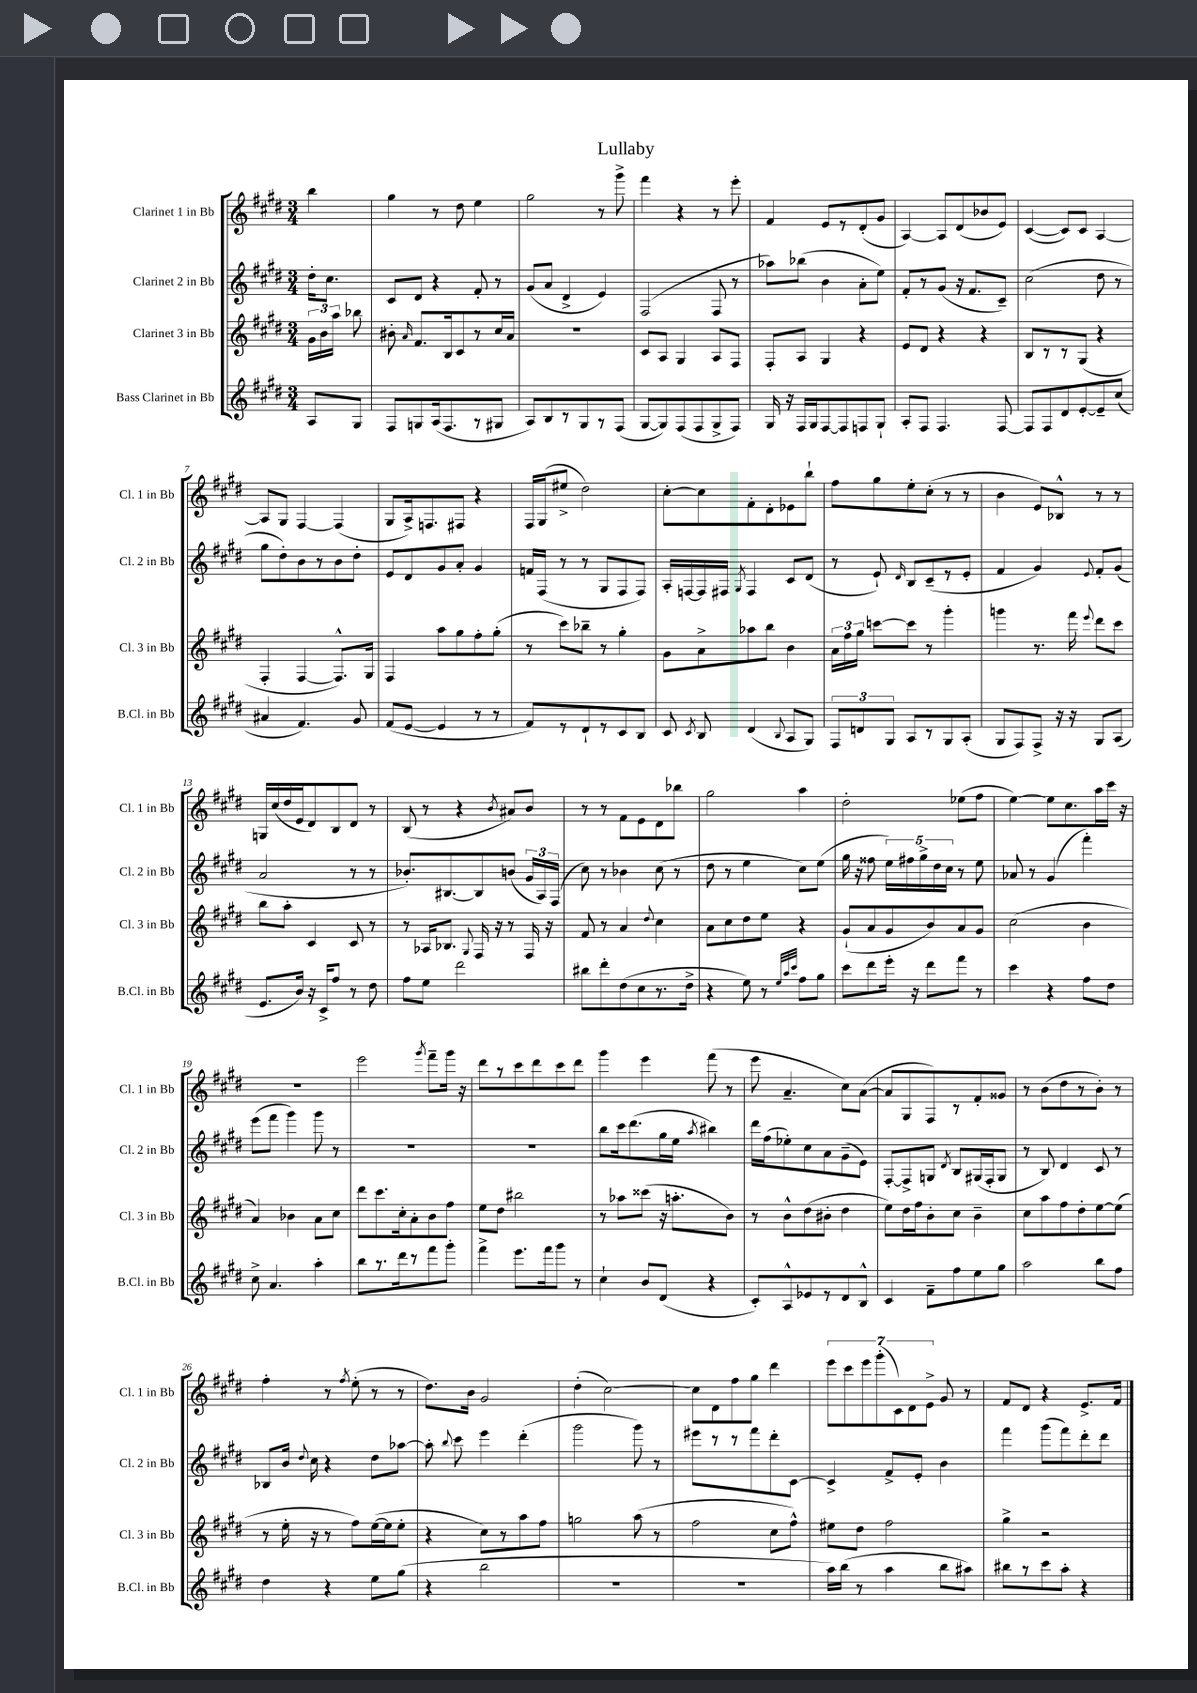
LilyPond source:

\header { title = "Lullaby" }
<<
\new StaffGroup <<
\new Staff = "s0" \with { instrumentName = "Clarinet 1 in Bb" shortInstrumentName = "Cl. 1 in Bb" } {
    \clef treble \key e \major \numericTimeSignature \time 3/4 \partial 4
    \autoBeamOff b''4 |
    gis''4 r8 dis''8 e''4 |
    gis''2 r8 gis'''8-> |
    fis'''4 r4 r8 e'''8-. |
    fis'4 e'8[ r8 dis'8-.( gis'8] |
    a4~) a8[ dis'8( bes'8 e'8]) |
    cis'4~( cis'8[) cis'8] a4~ |
    a8[ gis8] fis4~ fis4( |
    gis8[ a16->) f8. fis8] r4 |
    fis16[ gis16( eis''8]-> dis''2) |
    cis''8[~-. cis''8 fis'8-. dis'8-. ees'8 b''8]-! |
    fis''8[ gis''8 e''8-. cis''8]-.( r8 r8 |
    b'4 e'8[) bes8]-^ r8 r8 |
    g16[ cis''16( dis''16 e'16 dis'8) b8 dis'8] r8 |
    b8( r8 r4 \acciaccatura { b'8 } ais'8[) b'8] |
    r8 r8 fis'8[ e'8 dis'8 bes''8] |
    gis''2 a''4 |
    dis''2-. ees''8[( fis''8] |
    e''4~) e''8[ cis''8. a''16 cis'''16] r16 |
    R2. |
    e'''2 \acciaccatura { gis'''8 } fis'''8[-- gis'''16] r16 |
    dis'''8[ r8 cis'''8 dis'''8 cis'''8 dis'''8] |
    gis'''4 e'''4 fis'''8( r8 |
    e'''8 a'4.-- cis''8[) a'8]~( |
    a'8[ gis8 fis8) r8 fis'8-. gisis'8] |
    r8 b'8[( dis''8 r8 b'8]-.) r8 |
    fis''4-. r8 \acciaccatura { fis''8 } e''8-.( r8 r8 |
    dis''8.[) b'16] gis'2 |
    dis''4-.( cis''2~) |
    cis''8[ dis'8 fis''8 gis''8] dis'''4 |
    \tuplet 7/4 { e'''8[ cis'''8 e'''8 gis'''8-.( cis'8) dis'8 e'8]-> } gis'8 r8 |
    fis'8[ dis'8] r4 e'8.[-> fis'16] \bar "|." |
}
\new Staff = "s1" \with { instrumentName = "Clarinet 2 in Bb" shortInstrumentName = "Cl. 2 in Bb" } {
    \clef treble \key e \major \numericTimeSignature \time 3/4 \partial 4
    \autoBeamOff dis''16[-. cis''8.] |
    cis'8[ dis'8] r4 fis'8-. r8 |
    gis'8[( a'8] dis'4-> e'4) |
    fis2( fis8 r8 |
    aes''8[) bes''8]( b'4 a'8[-. e''8]) |
    fis'8[-. r8 gis'8]( r16 fis'8.[ cis'8]--) |
    cis''2( dis''8 r8 |
    gis''8[ dis''8-.) b'8 r8 b'8 dis''8]-. |
    e'8[ dis'8 gis'8 a'8]-. gis'4 |
    f'16[ fis16]( r8 r8 gis8[ fis8 fis8]) |
    a16[-. f16~ f16 fis16] \acciaccatura { gis8 } fis4 cis'8[ dis'8]( |
    r8 e'8-!) \grace { dis'16 } b8[ cis'8--( r8 e'8]-. |
    fis'4 gis'4) \appoggiatura { e'8 } fis'8[-. gis'8]( |
    a'2 r8 r8 |
    bes'8.[-.) bis8.~ bis8 b'8]( \tuplet 3/2 { gis'16[ a16) fis16]( } |
    cis''8) r8 bes'4 cis''8( r8 |
    dis''8 r8 e''4 cis''8[) e''8]( |
    gis''16 r16 fisis''8 \tuplet 5/4 { e''16[) fis''16 gis''16-> dis''16 cis''16] } r8 e''8 |
    aes'8 r8 gis'4( fis'''4-.) |
    e'''8[( fis'''8] gis'''4) gis'''8 r8 |
    R2. |
    R2. |
    b''8[ cis'''16 dis'''8.( gis''16 e''16] \acciaccatura { a''8 } bis''4) |
    dis'''16[ fis''16( ees''8-.) cis''8 a'8 gis'8--( e'8]) |
    fis8[~-. fis8-> g8] \acciaccatura { dis'8 } b8[ gis16( fis16-. gis8] |
    r8 b8) dis'4 cis'8 r8 |
    bes8[ b'16] \appoggiatura { dis''8 } cis''16 r4 dis''8[ aes''8]~ |
    aes''8-. \appoggiatura { b''8 } cis'''8 e'''4 dis'''4-.( |
    gis'''2 gis'''8) r8 |
    eis'''8[ r8 r8 fis'''8 dis'''8-. cis'8]~ |
    cis'4-> fis'8[-> e'8]-. b'4 |
    fis'''4 gis'''8[( fis'''8) dis'''8-. dis'''8] \bar "|." |
}
\new Staff = "s2" \with { instrumentName = "Clarinet 3 in Bb" shortInstrumentName = "Cl. 3 in Bb" } {
    \clef treble \key e \major \numericTimeSignature \time 3/4 \partial 4
    \autoBeamOff \tuplet 3/2 { gis'16[ b'16 a''16] } bes''8 |
    bis'8-. \grace { a'16 } fis'8.[ b16 cis'8 r8 cis''16 a'16] |
    R2. |
    cis'8[ a8] gis4 a8[ fis8] |
    fis8[-. a8] gis4 r4 |
    e'8[ dis'8] r4 r4 |
    b8[ r8 r8 gis8]( r4 |
    fis4-. fis4~ fis8.[-^) gis16] |
    fis4 a''8[ gis''8 fis''8-. gis''8]-.( |
    r8 cis'''8[) bes''8]-- r8 gis''4-. |
    gis'8[ a'8-> aes''8 b''8] b'4 |
    \tuplet 3/2 { a'16[ fis''16 gis''16] } c'''8[~ c'''8] r8 gis'''4-. |
    g'''4 r8. fis'''16 \appoggiatura { e'''8 } dis'''8[ cis'''8] |
    b''8[ a''8]-. cis'4 cis'8 r8 |
    r8 aes16[ bes8.] \appoggiatura { gis8 } fis16 r16 r8 fis16 r16 |
    fis'8 r8 a'4 \appoggiatura { dis''8 } cis''4 |
    a'8[ cis''8 dis''8 e''8] r4 |
    gis'8[-!( a'8 gis'8 b'8) a'8 gis'8] |
    cis''2( b'4 |
    a'4) bes'4 a'8[ cis''8] |
    dis'''8[ cis'''8. cis''16-. a'8-. b'8 fis''8] |
    e''8[ dis''8] bis''2 |
    r8 aes''8[ cisis'''8]( r16 a''8.[-. b'8]) |
    r8 b'8[-^ dis''8( bis'8]-. dis''4 |
    e''8[) dis''16 fis''16 b'8-. cis''8] b'4-- |
    cis''8[ a''8 fis''8 dis''8-. e''8~ e''8]( |
    r8 e''16-. r16 r8 fis''8[) e''16~( e''16 e''8]-. |
    r4 cis''8[) r8 a''8 fis''8] |
    g''2 a''8( r8 |
    fis''2 cis''8[ fis''8]-^) |
    eis''8[ dis''8] fis''2 |
    gis''4-> r2 \bar "|." |
}
\new Staff = "s3" \with { instrumentName = "Bass Clarinet in Bb" shortInstrumentName = "B.Cl. in Bb" } {
    \clef treble \key e \major \numericTimeSignature \time 3/4 \partial 4
    \autoBeamOff a8[ gis8] |
    fis8[ g8 a16( fis8. r8 gis8] |
    a8[) b8 r8 gis8 r8 fis8]( |
    gis8[~ gis8) fis8( fis8 gis8-> fis8]) |
    gis16 r16 fis16[ gis16 fis8~ fis8 f8 gis8]-! |
    a8[-. fis8] fis4. fis8~ |
    fis8[ fis8 dis'8 e'8~-. e'8-- cis''8]( |
    ais'4 fis'4.) gis'8 |
    fis'8[( e'8]~ e'4 r8 r8 |
    fis'8[) r8 dis'8-! r8 cis'8 b8] |
    cis'8 \acciaccatura { cis'8 } b8 dis'4( \appoggiatura { b8 } a8[ gis8]) |
    \tuplet 3/2 { fis8[ d'8 gis8] } a8[ r8 gis8 a8]-.( |
    gis8[ fis8) fis8]-> r16 r16 gis8[ a8]( |
    e'8.[ b'16]) r16 cis'16[-> fis''8] r8 dis''8 |
    fis''8[ e''8] dis'''2 |
    bis''8[ dis'''8-. dis''8( cis''8 r8. dis''16]-> |
    r4 e''8) r8 \grace { e''32[ a''32 cis'''32] } fis''8[ gis''8] |
    cis'''8[ dis'''8 e'''16]-. r16 dis'''8[ fis'''8] r8 |
    cis'''4 r4 fis''8[ dis''8] |
    cis''8-> a'4. a''4-. |
    b''8[ r8. dis'''16 r8 fis'''8 gis'''8]-. |
    fis'''4-> e'''8.[ fis'''16 gis'''8] r8 |
    cis''4-! b'8[ dis'8]( r4 |
    cis'8[-.) a8-^ ees'8 r8 dis'8 b8]-^ |
    cis'4 fis'8[-- fis''8 e''8 gis''8] |
    a''2 b''8[ fis''8] |
    dis''4 r4 e''8[ gis''8]( |
    r4 b''2 |
    R2. |
    R2. |
    a''16[) b''16]( r8 a''4 b''8[ ais''8]) |
    bis''8[ r8 cis'''8 a''8]-. r4 \bar "|." |
}
>>
>>
